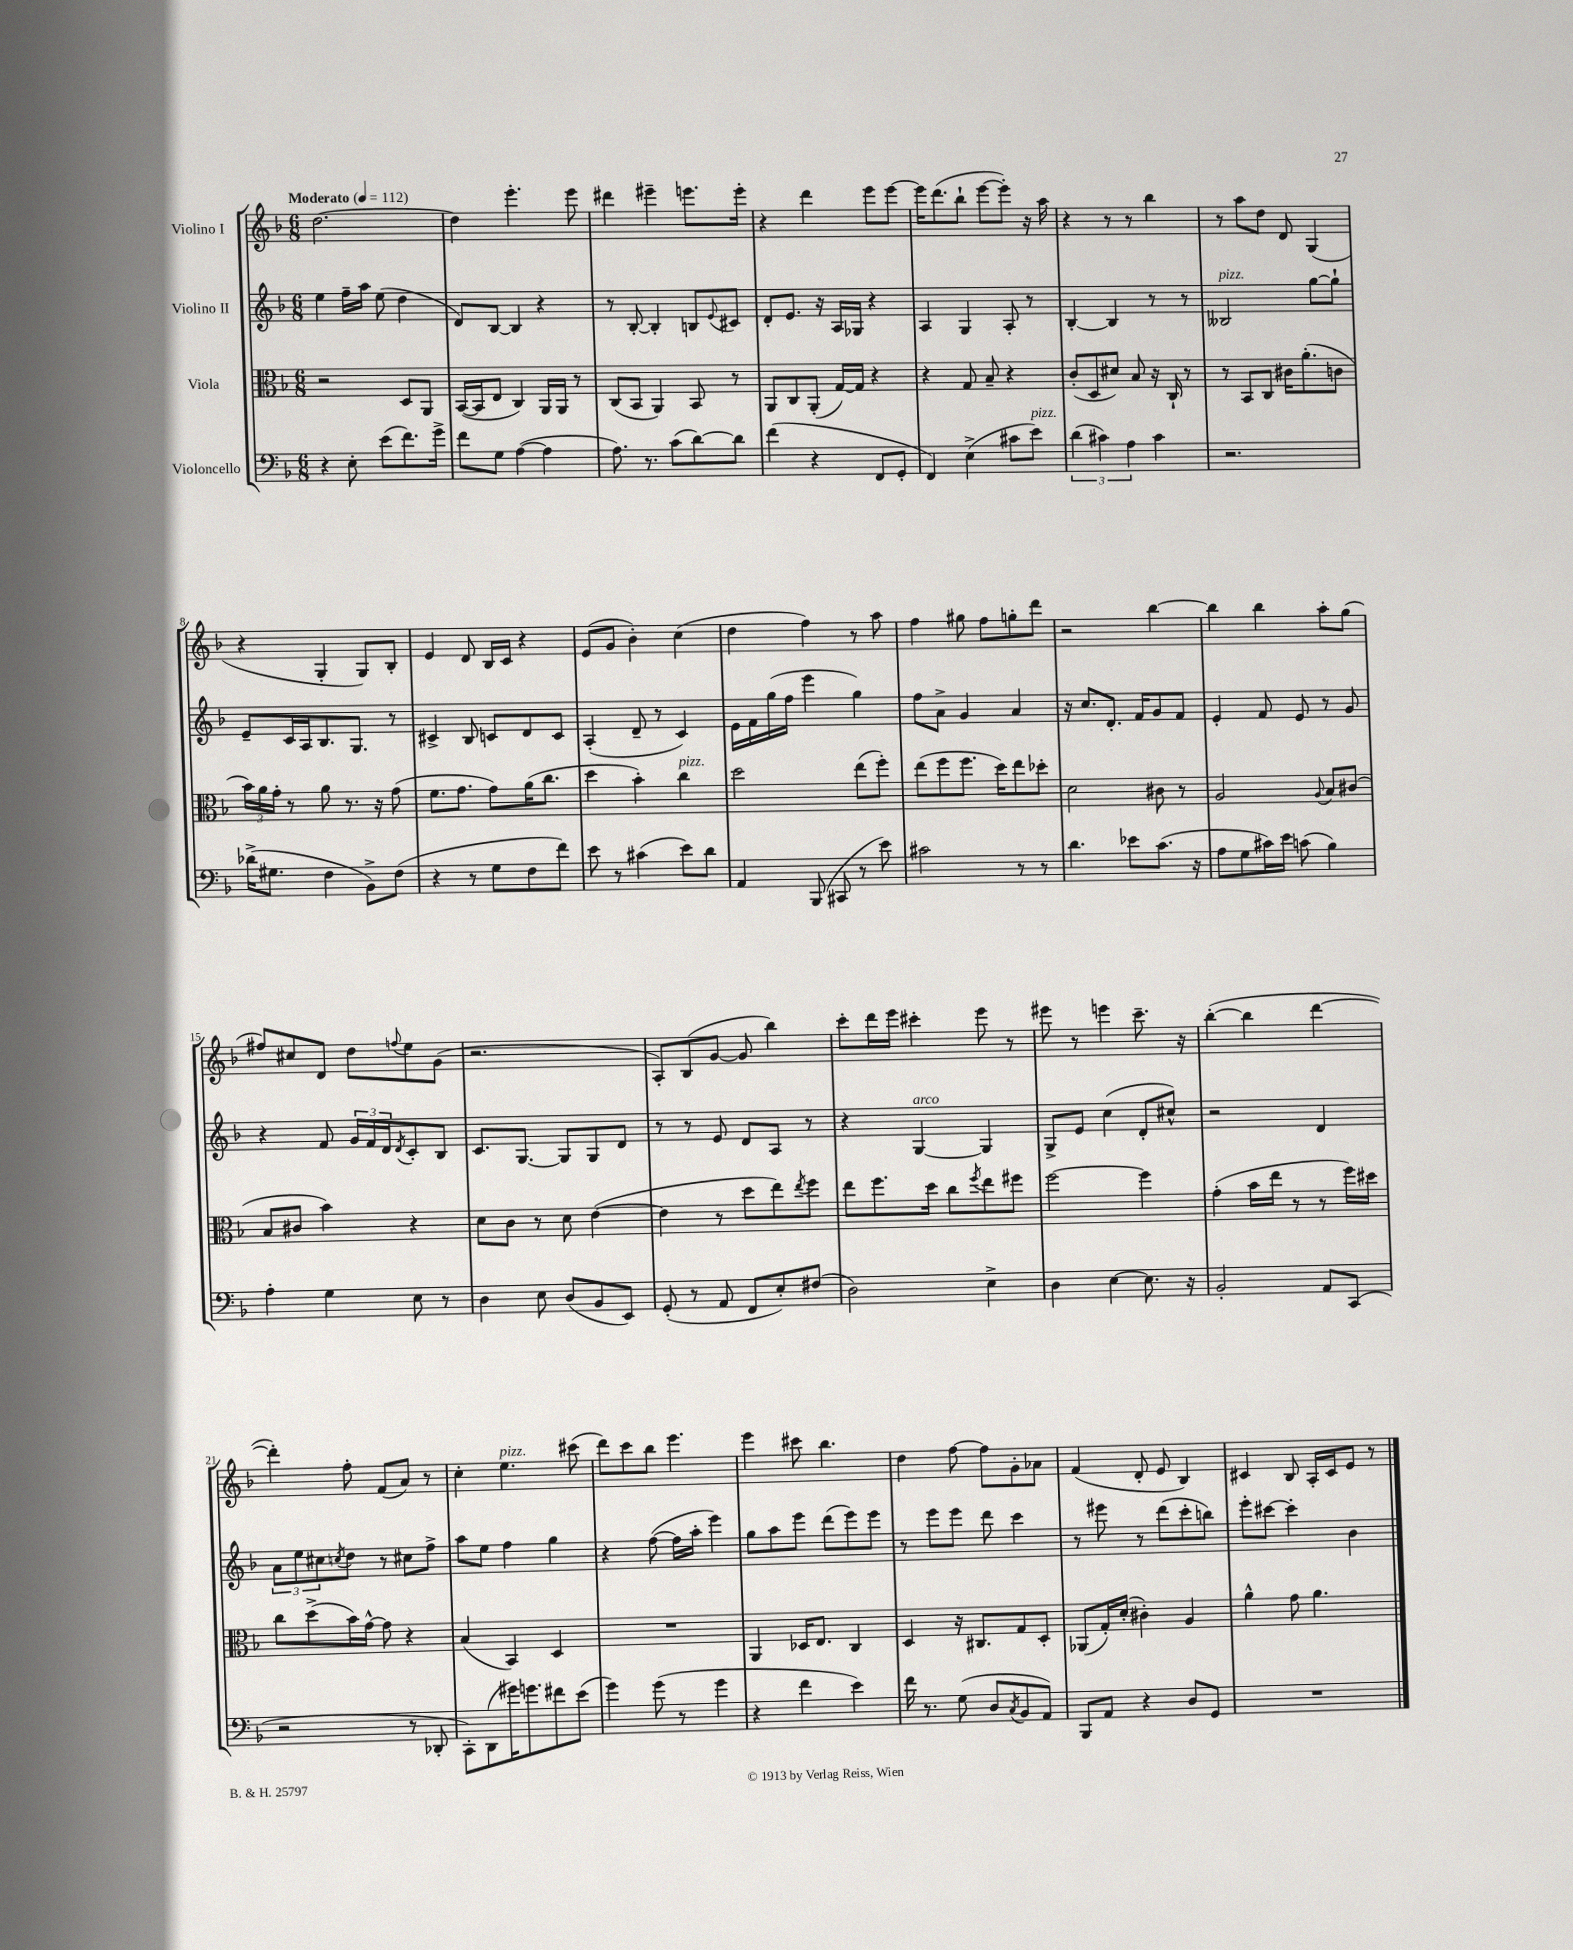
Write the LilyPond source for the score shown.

<<
\new StaffGroup <<
\new Staff = "s0" \with { instrumentName = "Violino I" } {
    \clef treble \key f \major \numericTimeSignature \time 6/8 \tempo "Moderato" 4 = 112
    d''2.~ |
    d''4 e'''4.-. e'''8 |
    dis'''4 eis'''4-- e'''8. e'''16-. |
    r4 d'''4 e'''8 e'''8~ |
    e'''16 d'''8.( bes''8-! e'''8~ e'''8-.) r16 a''16 |
    r4 r8 r8 bes''4 |
    r8 a''8 d''8 d'8 g4( |
    r4 g4-. g8) bes8-. |
    e'4 d'8 bes16 c'16 r4 |
    e'8( g'8 bes'4-.) c''4( |
    d''4 f''4) r8 a''8 |
    f''4 gis''8 f''8 g''8-. d'''8 |
    r2 bes''4~ |
    bes''4 bes''4 a''8-. g''8( |
    fis''8) cis''8 d'8 d''8 \appoggiatura { f''8 } e''8 g'8( |
    r2. |
    a8-.) bes8( g'8~ g'8 bes''4) |
    c'''8-. d'''16 e'''16 cis'''4-. e'''8 r8 |
    eis'''8 r8 e'''4 c'''8.-- r16 |
    bes''4~-.( bes''4 d'''4~ |
    d'''4-.) f''8-. f'8( a'8) r8 |
    c''4-. e''4.^\markup { \italic "pizz." } cis'''8( |
    d'''8) c'''8 bes''8 e'''4. |
    e'''4 cis'''8 bes''4. |
    d''4 f''8~ f''8 g'8-. aes'8 |
    f'4( d'8-. e'8 bes4) |
    cis'4 bes8 a16-. cis'16 e'8 r8 \bar "|." |
}
\new Staff = "s1" \with { instrumentName = "Violino II" } {
    \clef treble \key f \major \numericTimeSignature \time 6/8
    e''4 f''16-- a''16 e''8( d''4 |
    d'8) bes8~ bes4 r4 |
    r8 bes8~-. bes4-. b8 \appoggiatura { e'8 } cis'8 |
    d'8-. e'8. r16 a16 ges16 r4 |
    a4 g4 a8-. r8 |
    bes4~-. bes4 r8 r8 |
    beses2^\markup { \italic "pizz." } g''8~ g''8-! |
    e'8-- c'16 a16 bes8. g8. r8 |
    cis'4-> bes8 c'8 d'8 c'8 |
    a4-.( d'8-- r8 c'4) |
    e'16 f'16 g''16( f''16 e'''4 g''4) |
    f''8 a'8-> g'4 a'4 |
    r16 c''8. d'8.-. f'16 g'8 f'8 |
    e'4-. f'8 e'8 r8 g'8 |
    r4 f'8 \tuplet 3/2 { g'16 f'16 d'16 } \acciaccatura { d'8 } c'8-. bes8 |
    c'8. g8.~ g8 g8 d'8 |
    r8 r8 e'8 d'8 a8 r8 |
    r4 g4~^\markup { \italic "arco" } g4 |
    g8-> e'8 c''4( d'8-. cis''8-^) |
    r2 d'4 |
    \tuplet 3/2 { a'8 e''8 cis''8 } \acciaccatura { c''8 } d''8 r8 cis''8 f''8-> |
    a''8 e''8 f''4 g''4 |
    r4 f''8~( f''16 a''16-. e'''4) |
    g''8 a''8 e'''8 d'''8( e'''8) e'''8 |
    r8 e'''8 e'''8 d'''8 c'''4 |
    r8 eis'''8 r8 d'''8( c'''8-. b''8) |
    e'''8-. cis'''8~ cis'''4-. bes'4 \bar "|." |
}
\new Staff = "s2" \with { instrumentName = "Viola" } {
    \clef alto \key f \major \numericTimeSignature \time 6/8
    r2 d8 a,8 |
    bes,16~( bes,16 e8 c4) a,16 a,16 r8 |
    c8( bes,8 a,4) bes,8 r8 |
    a,8 c8 a,8-.( g16~) g16 r4 |
    r4 g8 bes8-- r4 |
    c'8-.( d8 dis'8) bes8 r16 c16-! r8 |
    r8 bes,8 c8 cis'16 a'8.-.( c'8 |
    \tuplet 3/2 { bes'16) a'16 g'16-. } r8 a'8 r8. r16 g'8( |
    f'8. g'8. g'8) a'16( c''8. |
    d''4 bes'4-.) c''4^\markup { \italic "pizz." } |
    d''2 e''8( f''8-.) |
    e''8( f''8 f''8. d''16) e''8 des''8-. |
    d'2 cis'8 r8 |
    a2 \appoggiatura { a8 } bes8 cis'8( |
    bes8 cis'8 bes'4) r4 |
    d'8 c'8 r8 d'8 e'4~( |
    e'4 r8 d''8 e''8) \acciaccatura { e''8 } f''8 |
    e''8 f''8. d''16 c''8 \acciaccatura { f''8 } e''8 fis''8 |
    f''2~ f''4 |
    g'4-.( bes'16 e''16 r8 r8 f''16) dis''16 |
    c''8 d''8->( bes'16) g'16~-^ g'8 r4 |
    bes4( bes,4) d4 |
    R2. |
    a,4 des16 e8. c4 |
    d4 r16 cis8. g8 d8-. |
    aes,8( g16-.) d'16-.( cis'4-.) a4 |
    a'4-^ g'8 a'4. \bar "|." |
}
\new Staff = "s3" \with { instrumentName = "Violoncello" } {
    \clef bass \key f \major \numericTimeSignature \time 6/8
    r4 e8-. e'8( f'8.) g'16-> |
    f'8 g8 a4~( a4 |
    a8.) r8. c'8( d'8~) d'8 |
    f'4( r4 f,8 g,8-. |
    f,4) e4->( cis'8 e'8^\markup { \italic "pizz." }) |
    \tuplet 3/2 { d'4( cis'4) a4 } cis'4 |
    r2. |
    des'16->( gis8. f4 bes,8->) f8( |
    r4 r8 g8 f8 f'8) |
    e'8 r8 cis'4( e'8) d'8 |
    a,4 bes,,8( cis,8 r8 e'8) |
    cis'2 r8 r8 |
    d'4. ees'8 c'8.( r16 |
    a8 g8 cis'16) e'16 c'8( bes4) |
    a4-. g4 e8 r8 |
    d4 e8 d8( bes,8 e,8) |
    g,8-.( r8 a,8 f,8 e8-.) fis8( |
    d2) e4-> |
    d4 e4~ e8. r16 |
    bes,2-. a,8 c,8( |
    r2 r8 des,8-. |
    c,8-.) d,8( gis'16) g'8. fis'8 e'8( |
    g'4) g'8( r8 g'4 |
    r4 f'4 e'4) |
    f'16 r8. g8( d8 \acciaccatura { c8 } bes,8 a,8) |
    bes,,8 a,8 r4 d8 g,8 |
    R2. \bar "|." |
}
>>
>>
